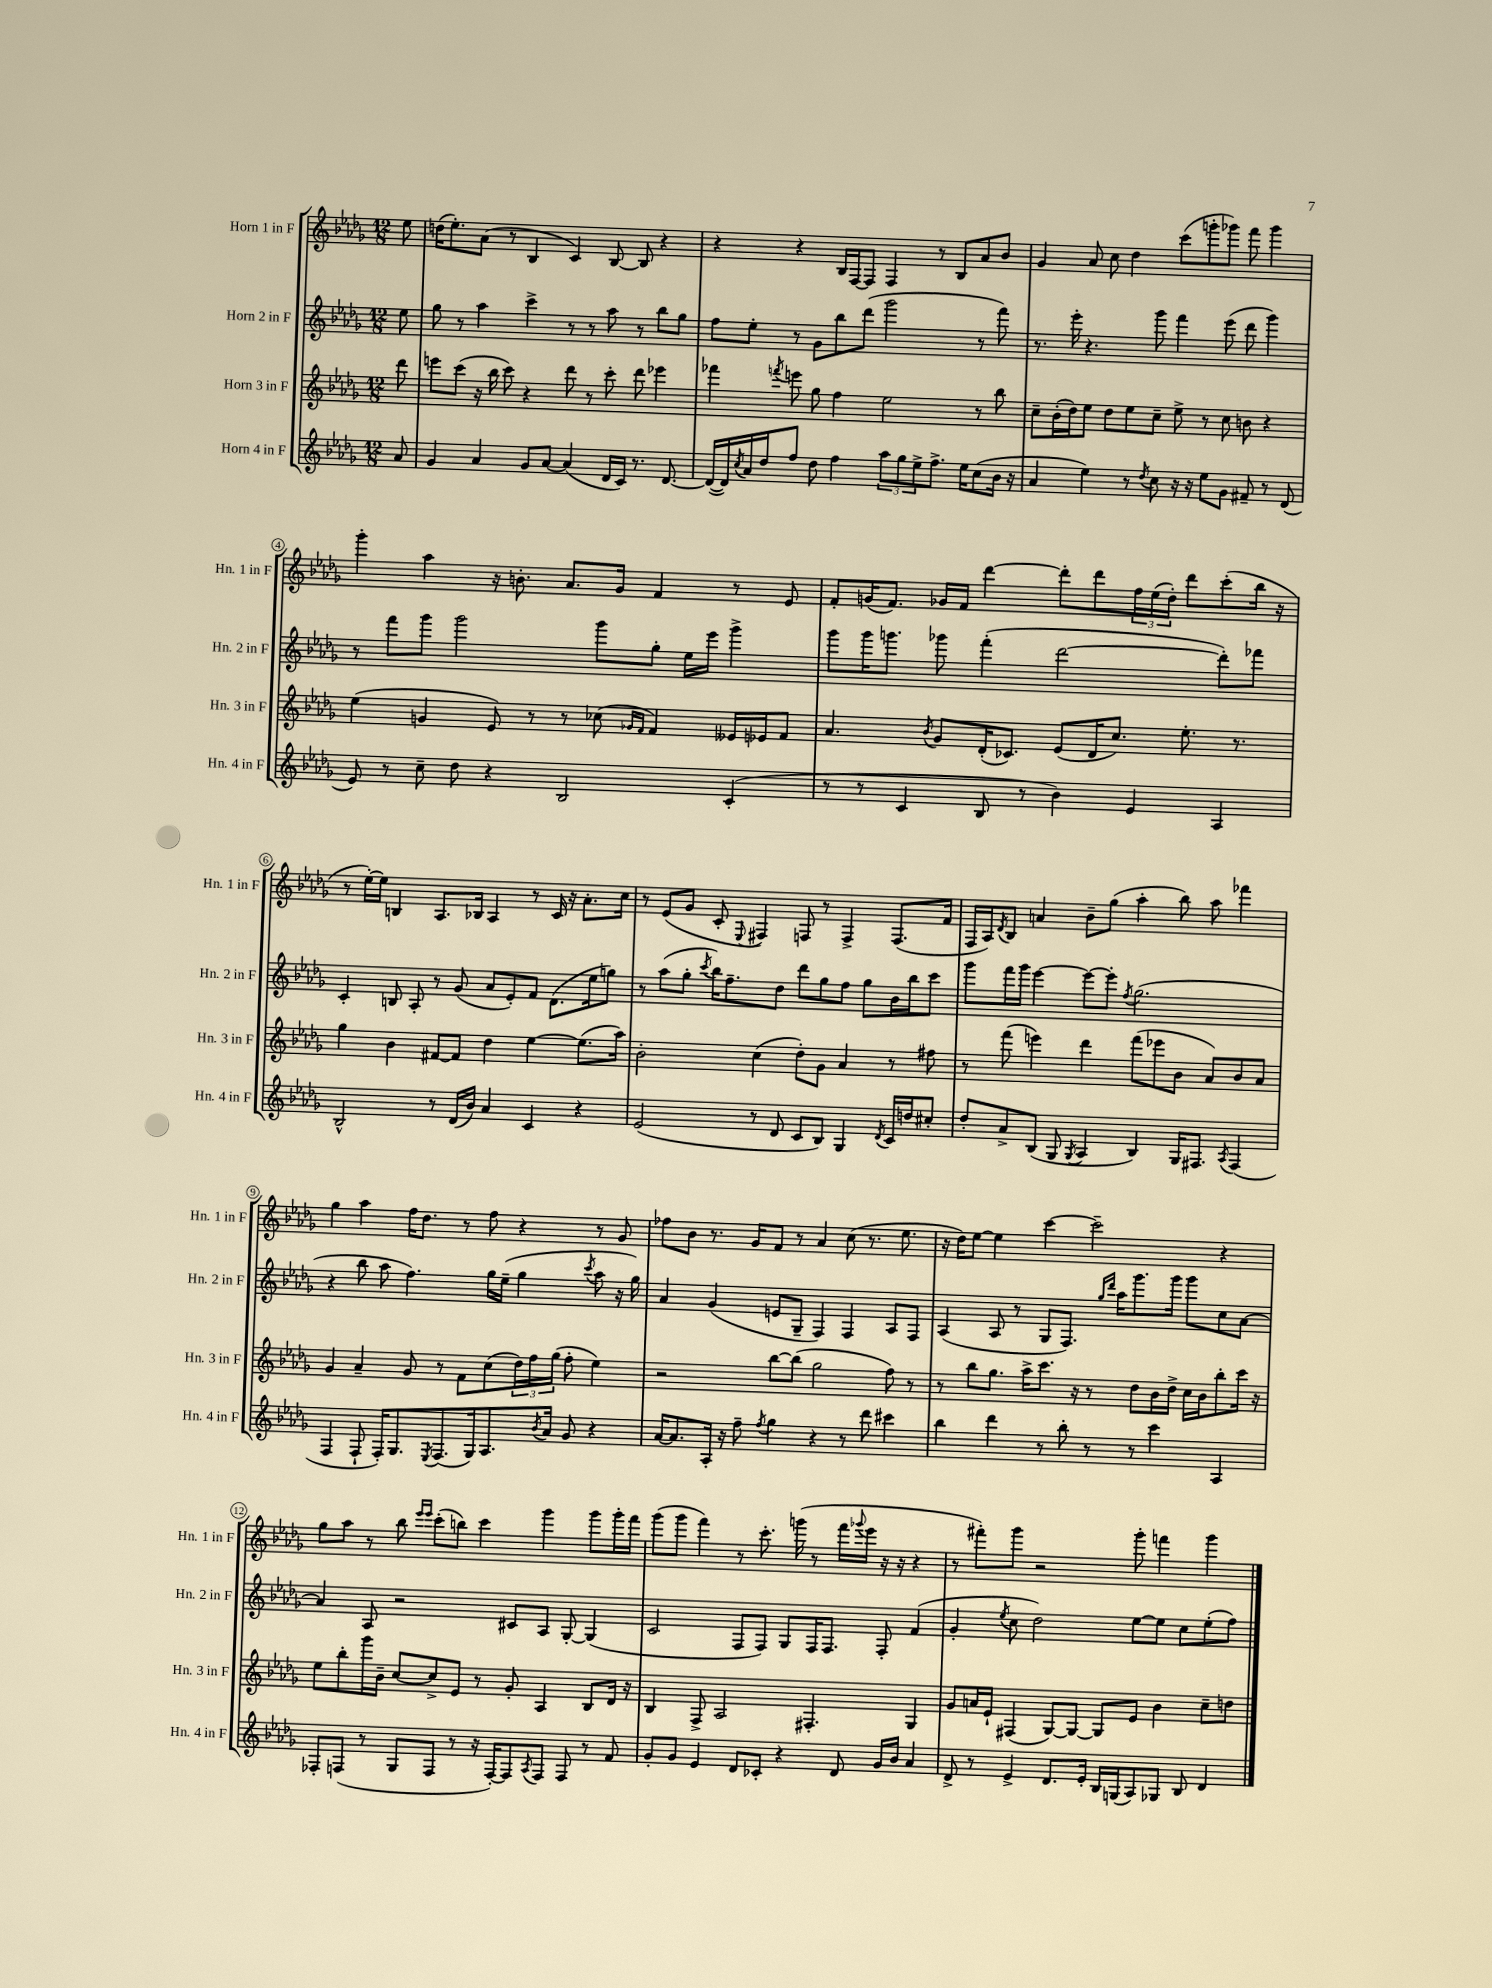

**kern	**kern	**kern	**kern
*part4	*part3	*part2	*part1
*staff4	*staff3	*staff2	*staff1
*I"Horn 4 in F	*I"Horn 3 in F	*I"Horn 2 in F	*I"Horn 1 in F
*I'Hn. 4 in F	*I'Hn. 3 in F	*I'Hn. 2 in F	*I'Hn. 1 in F
*clefG2	*clefG2	*clefG2	*clefG2
*k[b-e-a-d-g-]	*k[b-e-a-d-g-]	*k[b-e-a-d-g-]	*k[b-e-a-d-g-]
*M12/8	*M12/8	*M12/8	*M12/8
=	=	=	=
8a-/	8ddd-\	8ee-\	8ee-\
=1	=1	=1	=1
4g-/	8eeen\L	8gg-\	(16ddn\KL
.	.	.	8.ee-'\)
.	(8ccc\J	8r	.
4a-/	16r	4aa-\	(8a-\J
.	16bb-\	.	.
.	8ccc\)	.	8r
8g-/L	4r	4ccc^\	4B-/
[8a-/J	.	.	.
(4a-/]	8ddd-\	8r	4c/)
.	8r	8r	.
16d-/LL	8ccc'\	8aa-\	[8B-/
16c/JJ)	.	.	.
8.r	8ddd-\	8r	8B-/]
.	4eee-X\	8bb-\L	4r
[8.d-/	.	.	.
.	.	8gg-\J	.
=2	=2	=2	=2
(16d-/LL_	4fff-X\	8ff\L	4r
16d-/])	.	.	.
8qcc/	.	.	.
16a-/	.	8ee-'\J	.
16dd-/J	.	.	.
.	8qfffn/	.	.
8ff/J	8eeen\	8r	4r
8dd-\	8gg-\	8g-\L	.
4ff\	4ff\	8bb-\	16B-/LL
.	.	.	[16F/J
.	.	(8ddd-\J	8F/J]
12aa-\L	2ee-\	2ggg-\	4F/
12gg-\	.	.	.
12ee-^\	.	.	.
8.ff^\J	.	.	8r
.	.	.	8B-/L
16ee-\KL	.	.	.
(8cc\	8r	8r	8a-/
16b-\Jk	8bb-\	8fff\)	8b-/J
16r	.	.	.
=3	=3	=3	=3
4a-/	8cc~\L	8.r	4g-/
.	(16b-'\L	.	.
.	16dd-\J)	16eee-'\	.
4ee-\)	8ee-\J	4.r	8a-/
.	8dd-\L	.	8cc\
8r	8ee-\	.	4dd-\
8qdd-/	.	.	.
8cc\	8cc~\J	8ggg-\	.
16r	8ee-^\	4fff\	(8ccc\L
16r	.	.	.
8ee-\L	8r	.	8gggn'\
8g-\J	8cc\	(8eee-\	8ggg-X\J)
8f#X~/	8bn\	8ddd-\	8fff\
8r	4r	4ggg-\)	4ggg-\
(8d-/	.	.	.
!!LO:LB:g=z
=4	=4	=4	=4
8e-/)	(4ee-\	8r	4ggg-'\
8r	.	8fff\L	.
8cc~\	4gn/	8ggg-\J	4aa-\
8dd-\	.	2ggg-\	.
4r	8e-/)	.	16r
.	.	.	8.bn'\
.	8r	.	.
2B-/	8r	.	8.a-/L
.	(8cc-X\	8ggg-\L	.
.	.	.	16g-/Jk
.	16qqg-X/LL	.	.
.	16qqf/JJ	.	.
.	4f/)	8gg-'\J	4f/
.	.	16ee-\LL	.
.	.	16eee-\JJ	.
(4c'/	16e--X/LL	4ggg-^\	8r
.	16e-X/J	.	.
.	8f/J	.	8e-/
=5	=5	=5	=5
8r	4.a-/	8ggg-\L	8f'/L
8r	.	16ggg-\K	(16gn/K
.	.	8.gggn\J	8.f/J)
4c/	.	.	.
.	8qb-/	.	.
.	8g-/L	8ggg-X\	16g-X/LL
.	.	.	16f/JJ
8B-/	(16d-'/K	(4fff'\	[4ddd-\
.	8.c-X/J)	.	.
8r	.	.	.
4b-\)	(8e-/L	[2ddd-\	8ddd-'\L]
.	16d-/K	.	8ddd-\
.	8.cc/J)	.	.
4e-/	.	.	24ff\L
.	.	.	(24ee-\
.	.	.	24dd-'\JJ)
.	8.ee-'\	.	8ddd-\L
4A-/	.	8ddd-'\L])	(8ccc'\
.	8.r	.	.
.	.	8fff-X\J	16bb-\Jk
.	.	.	16r
!!LO:LB:g=z
=6	=6	=6	=6
2B-^^/	4gg-\	4c'/	8r
.	.	.	[16ee-'\LL)
.	.	.	16ee-\JJ]
.	4b-\	8Bn/	4Bn/
.	.	8A-'/	.
8r	[8f#X/L	8r	8.A-/L
(16d-/LL	8f#/J]	(8g-/	.
16b-/JJ)	.	.	16B-X/Jk
4a-/	4dd-\	8a-/L	4A-/
.	.	8e-'/)	.
4c/	[4ee-\	8f/J	8r
.	.	(8.d-\L	16c/
.	.	.	16r
4r	(8.ee-\L]	.	8.a-'\L
.	.	16ee-\k	.
.	.	8ggn\J)	.
.	16aa-\Jk)	.	16cc\Jk
=7	=7	=7	=7
(2e-/	2b-'\	8r	8r
.	.	(8aa-\L	(8e-/L
.	.	8gg-'\J	8g-/J
.	.	8qccc/	.
.	.	16bb-\KL)	8c'/
.	.	8.ff~\	.
.	.	.	8qqE-/
8r	(4cc\	.	4F#X/)
8d-/	.	8dd-\J	.
8c/L	8dd-'\L)	8ddd-\L	8Fn/
8B-/J)	8g-\J	8gg-\	8r
4G-/	4a-/	8ff\J	4F^/
.	.	8gg-\L	.
8qd-/	.	.	.
16c/LL	8r	16b-\L	(8.F/L
16ddn/J	.	16bb-\J	.
8cc#X'/J	8ff#X\	8ccc\J	.
.	.	.	16f/Jk
=8	=8	=8	=8
8dd-'/L	8r	8ggg-\L	16F/LL
.	.	.	16A-/J)
.	.	.	8qd-/
8a-^/	(8fff\	16fff\L	8B-/J
.	.	16ggg-\JJ	.
(8B-/J	4eeen\)	[4eee-\	4an/
8G-/	.	.	.
8qG-/	.	.	.
4A-/	4ddd-\	8eee-\L_	8b-~\L
.	.	8eee-'\J]	(8gg-\J
.	.	8qff/	.
4B-/)	(8fff\L	(2.gg-\	4aa-'\
.	8eee-X\	.	.
16G-/KL	8b-\J	.	8bb-\)
8.F#X/J	.	.	.
.	8a-/L)	.	8aa-\
8qA-/	.	.	.
(4F#/	8b-/	.	4fff-X\
.	8a-/J	.	.
!!LO:LB:g=z
=9	=9	=9	=9
4F/	4g-/	4r	4gg-\
8F`/	4a-~/	8bb-\	4aa-\
16F'/KL)	.	8aa-\	.
8.G-/	.	.	.
.	8g-/	4.ff\)	16ff\KL
.	.	.	8.dd-\J
8qE-/	.	.	.
(8.F/	8r	.	.
.	8f\L	.	8r
16G-/k)	.	.	.
8.A-/	(8cc\	16gg-\LL	8ff\
.	.	(16ee-~\JJ	.
.	24dd-\L)	4gg-\	4r
.	24ff\	.	.
8qb-/	.	.	.
16a-/Jk	.	.	.
.	(24gg-\JJ	.	.
8g-/	8ff'\	.	.
.	.	8qccc/	.
4r	4ee-\)	8aa-\	8r
.	.	16r	8g-/
.	.	16gg-\)	.
=10	=10	=10	=10
[16a-/KL	2r	4a-/	8ff-X\L
8.a-/]	.	.	.
.	.	.	8b-\J
16A-'/Jk	.	(4g-/	8.r
16r	.	.	.
8ff~\	.	.	.
.	.	.	16g-/KL
8qff/	.	.	.
4gg-\	[8bb-\L	8en/L	8f/J
.	(8bb-\J]	8G-~/J	8r
4r	2gg-\	4F/)	4a-/
8r	.	4F/	(8cc\
8ddd-\	.	.	8.r
4ccc#X\	8ff\)	8A-/L	.
.	.	.	8.ee-\
.	8r	8F/J	.
=11	=11	=11	=11
4bb-\	8r	(4A-/	16r
.	.	.	16dd-\KL)
.	8bb-\L	.	[8ee-\J
4ddd-\	8.gg-\J	8A-/	4ee-\]
.	.	8r	.
.	16aa-^\KL	.	.
8r	8.ccc\J	8G-/L	[4ccc\
8bb-'\	.	8.F/J)	.
.	16r	.	.
8r	8r	.	2ccc~\]
.	.	16qqgg-/LL	.
.	.	16qqddd-/JJ	.
.	.	16aa-\KL	.
8r	8dd-\L	8.ggg-\	.
4ccc\	16b-\L	.	.
.	16dd-^\JJ	16ggg-\Jk	.
.	16cc\LL	8ggg-\L	.
.	16b-\J	.	.
4A-/	8bb-'\	8cc\	4r
.	16ccc\Jk	[8a-\J	.
.	16r	.	.
!!LO:LB:g=z
=12	=12	=12	=12
8F-X'/L	8ee-\L	4a-/]	8gg-\L
(8Fn/J	8bb-'\	.	8aa-\J
8r	16ggg-\L	8A-/	8r
.	16b-~\JJ	.	.
8G-/L	[8cc/L	2r	8bb-\
.	.	.	16qqeee-/LL
.	.	.	16qqeee-/JJ
8F/J	8cc^/]	.	(8ccc'\L
8r	8e-/J	.	8bbn\J)
16r	8r	.	4ccc\
[16F'/KL)	.	.	.
8F/]	8g-'/	8c#X/L	.
8qA-/	.	.	.
8F/J	4A-/	8A-/J	4ggg-\
8F/	.	[8G-'/	.
8r	8B-/L	(4G-/]	8ggg-\L
8f/	16d-/Jk	.	16ggg-'\L
.	16r	.	16fff\JJ
=13	=13	=13	=13
8g-'/L	4B-/	2c/	(8ggg-\L
8g-/J	.	.	8ggg-\J
4e-/	8F^/	.	4fff\)
.	2A-/	.	.
8d-/L	.	8F/L	8r
8c-X'/J	.	8F/J)	8.ccc'\
4r	.	8G-/L	.
.	.	.	(16gggn\
.	4.F#X'/	16F/K	8r
.	.	8.F/J	.
8d-/	.	.	16fff\LL
.	.	.	8qqggg-X/
.	.	.	16eee-\JJ
16g-/LL	.	8F'/	16r
16b-/JJ	.	.	16r
4a-/	4G-/	(4f/	4r
=14	=14	=14	=14
8d-^/	8g-/L	4g-'/	8r
8r	16an/L	.	8fff#X'\L)
.	16e-`/JJ	.	.
.	.	8qee-/	.
4e-^/	(4F#X/	8cc\	8ggg-\J
.	.	2dd-\)	2r
8.d-/L	[8G-/L)	.	.
.	8G-/J_	.	.
16e-'/Jk	.	.	.
16B-/LL	8G-/L]	.	.
(16Gn/J	.	.	.
8A-/)	8e-/J	[8ee-\L	8ggg-'\
8G-X/J	4b-\	8ee-\J]	4fffn\
8B-/	.	8cc\L	.
4d-/	8cc~\L	(8ee-'\	4ggg-\
.	8ddn\J	8ff\J)	.
==	==	==	==
*-	*-	*-	*-
